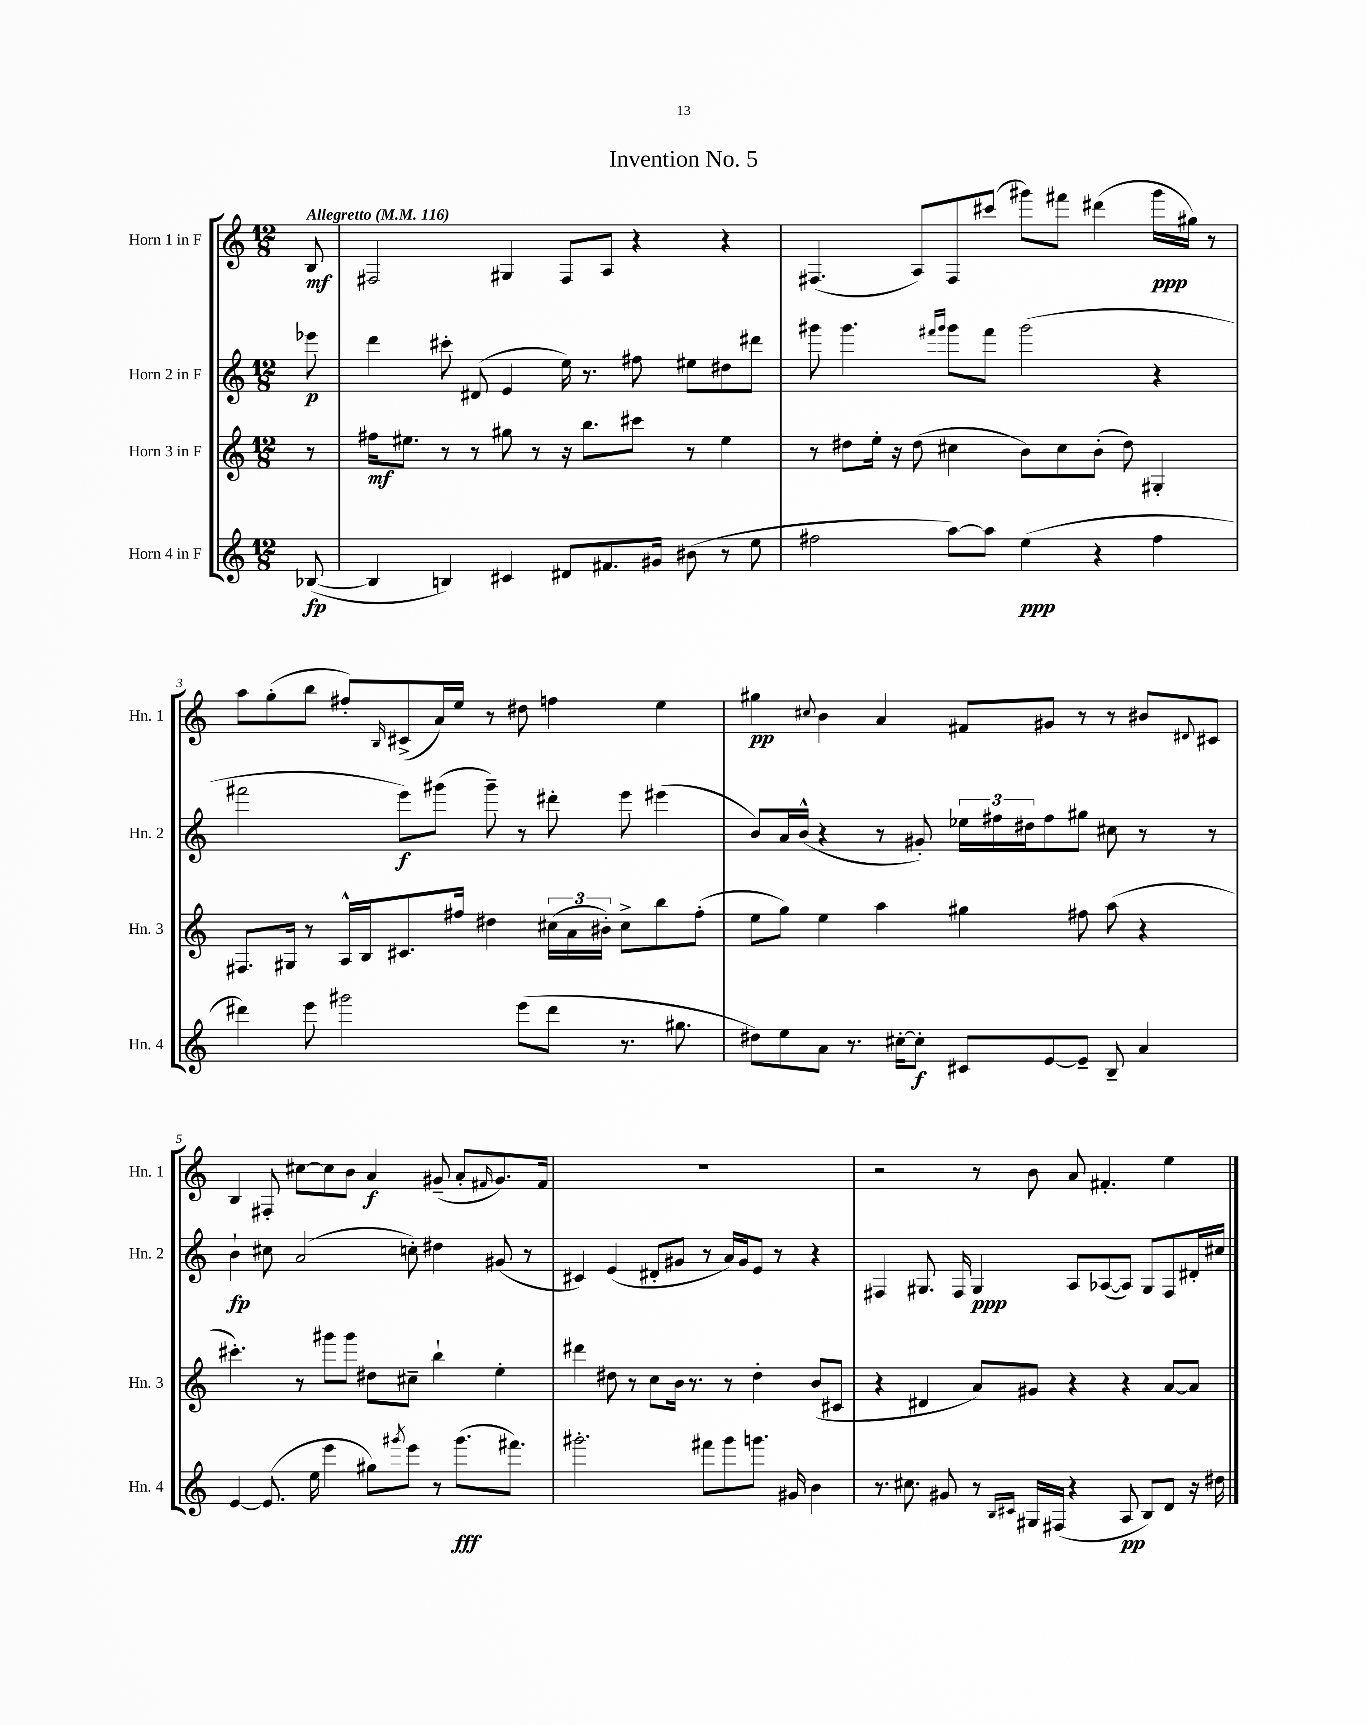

**kern	**dynam	**kern	**dynam	**kern	**dynam	**kern	**dynam
*part4	*part4	*part3	*part3	*part2	*part2	*part1	*part1
*staff4	*staff4	*staff3	*staff3	*staff2	*staff2	*staff1	*staff1
*I"Horn 4 in F	*	*I"Horn 3 in F	*	*I"Horn 2 in F	*	*I"Horn 1 in F	*
*I'Hn. 4	*	*I'Hn. 3	*	*I'Hn. 2	*	*I'Hn. 1	*
*clefG2	*	*clefG2	*	*clefG2	*	*clefG2	*
*k[]	*	*k[]	*	*k[]	*	*k[]	*
*M12/8	*	*M12/8	*	*M12/8	*	*M12/8	*
*MM116	*	*MM116	*	*MM116	*	*MM116	*
=	=	=	=	=	=	=	=
!	!	!	!	!	!	!LO:TX:a:B:t=Allegretto	!
([8B-X/	fp	8r	.	8eee-X\	p	8B/	mf
=1	=1	=1	=1	=1	=1	=1	=1
4B-/]	.	16ff#X\KL	mf	4ddd\	.	2F#X/	.
.	.	8.ee#X\J	.	.	.	.	.
4Bn/)	.	8r	.	8ccc#X'\	.	.	.
.	.	8r	.	(8d#X/	.	.	.
4c#X/	.	8gg#X\	.	4e/	.	4G#X/	.
.	.	8r	.	.	.	.	.
8d#X/L	.	16r	.	16ee\)	.	8F#/L	.
.	.	8.bb\L	.	8.r	.	.	.
8.f#X/	.	.	.	.	.	8A/J	.
.	.	8ccc#X\J	.	8ff#X\	.	4r	.
16g#X/Jk	.	.	.	.	.	.	.
(8b#X\	.	8r	.	8ee#X\L	.	.	.
8r	.	4ee#\	.	8dd#X\	.	4r	.
8ee\	.	.	.	8ddd#X\J	.	.	.
=2	=2	=2	=2	=2	=2	=2	=2
2ff#X\	.	8r	.	8ggg#X\	.	(4.F#X/	.
.	.	8dd#X\L	.	4.ggg#\	.	.	.
.	.	16ee'\Jk	.	.	.	.	.
.	.	16r	.	.	.	.	.
.	.	(8dd#\	.	.	.	8A/L)	.
.	.	.	.	16qqfff#X/LL	.	.	.
.	.	.	.	16qqggg#/JJ	.	.	.
[8aa\L)	.	4cc#X\	.	8ggg#\L	.	8F#/	.
8aa\J]	.	.	.	8fff#\J	.	(8ccc#X/J	.
(4ee\	ppp	8b\L)	.	(2ggg#\	.	8ggg#X\L)	.
.	.	8cc#\	.	.	.	8fff#X\J	.
4r	.	(8b'\J	.	.	.	(4ddd#X\	.
.	.	8dd#\)	.	.	.	.	.
4ff#\	.	4G#X'/	.	4r	.	16ggg#\LL	ppp
.	.	.	.	.	.	16gg#X\JJ)	.
.	.	.	.	.	.	8r	.
!!LO:LB:g=z
=3	=3	=3	=3	=3	=3	=3	=3
4ddd#X\)	.	8.F#X/L	.	2fff#X\	.	8aa\L	.
.	.	.	.	.	.	(8gg'\	.
.	.	16G#X/Jk	.	.	.	.	.
8eee\	.	8r	.	.	.	8bb\J	.
2ggg#X\	.	16A^^/LL	.	.	.	8ff#X'/L)	.
.	.	16B/J	.	.	.	.	.
.	.	.	.	.	.	16qqB/	.
.	.	8.c#X/	.	8eee\L)	f	(8c#X^/	.
.	.	.	.	(8ggg#X\J	.	16a/L)	.
.	.	16ff#X/Jk	.	.	.	16ee/JJ	.
.	.	4dd#X\	.	8ggg#~\)	.	8r	.
(8eee\L	.	.	.	8r	.	8dd#X\	.
8ddd#\J	.	(24cc#X\LL	.	8ddd#X'\	.	4ffn\	.
.	.	24a\	.	.	.	.	.
.	.	24b#X'\JJ)	.	.	.	.	.
8.r	.	8cc#^\L	.	8eee\	.	.	.
.	.	8bb\	.	(4eee#X\	.	4ee\	.
8.gg#X\	.	.	.	.	.	.	.
.	.	(8ff#'\J	.	.	.	.	.
=4	=4	=4	=4	=4	=4	=4	=4
8dd#X\L)	.	8ee\L	.	8b/L)	.	4gg#X\	pp
8ee\	.	8gg\J)	.	16a/L	.	.	.
.	.	.	.	(16b^^/JJ	.	.	.
.	.	.	.	.	.	8qqcc#X/	.
8a\J	.	4ee\	.	4r	.	4b\	.
8.r	.	.	.	.	.	.	.
.	.	4aa\	.	8r	.	4a/	.
[16cc#X'\KL	.	.	.	.	.	.	.
8cc#'\J]	f	.	.	8g#X'/)	.	.	.
8c#X/L	.	4gg#X\	.	24ee-X\LL	.	8f#X/L	.
.	.	.	.	24ff#X\	.	.	.
.	.	.	.	24dd#X\J	.	.	.
[8e/	.	.	.	8ff#\	.	8g#X/J	.
8e~/J]	.	8ff#X\	.	8gg#X\J	.	8r	.
8B~/	.	(8aa\	.	8cc#X\	.	8r	.
4a/	.	4r	.	8r	.	8b#X/L	.
.	.	.	.	.	.	8qqd#X/	.
.	.	.	.	8r	.	8c#X/J	.
!!LO:LB:g=z
=5	=5	=5	=5	=5	=5	=5	=5
[4e/	.	4.ccc#X'\)	.	4b`\	fp	4B/	.
(8.e/]	.	.	.	8cc#X\	.	8F#X'/	.
.	.	8r	.	(2a/	.	[8cc#X\L	.
16ee\	.	.	.	.	.	.	.
4eee\	.	8ggg#X\L	.	.	.	8cc#\]	.
.	.	8ggg#\J	.	.	.	8b\J	.
8gg#X\L)	.	8dd#X\L	.	.	.	4a/	f
8qggg#X/	.	.	.	.	.	.	.
8eee\J	.	8cc#X~\J	.	8ccn'\)	.	.	.
8r	.	4bb`\	.	4dd#X\	.	(8g#X~/	.
(8.ggg#\L	fff	.	.	.	.	8a'/L	.
.	.	.	.	.	.	16qqf#X/	.
.	.	4ee'\	.	(8g#X/	.	8.g#/)	.
8.fff#X\J)	.	.	.	.	.	.	.
.	.	.	.	8r	.	.	.
.	.	.	.	.	.	16f#/Jk	.
=6	=6	=6	=6	=6	=6	=6	=6
2.ggg#X'\	.	4ddd#X\	.	4c#X/)	.	1.r	.
.	.	8dd#X\	.	(4e/	.	.	.
.	.	8r	.	.	.	.	.
.	.	8cc\L	.	8d#X'/L	.	.	.
.	.	16b\Jk	.	8g#X/J	.	.	.
.	.	8.r	.	.	.	.	.
8fff#X\L	.	.	.	8r	.	.	.
8ggg#\	.	8r	.	16a/LL)	.	.	.
.	.	.	.	16g#/J	.	.	.
8.gggn\J	.	4dd#'\	.	8e/J	.	.	.
.	.	.	.	8r	.	.	.
16g#X/	.	.	.	.	.	.	.
4b\	.	(8b/L	.	4r	.	.	.
.	.	8c#X/J	.	.	.	.	.
=7	=7	=7	=7	=7	=7	=7	=7
8.r	.	4r	.	4F#X/	.	2r	.
8.cc#X\	.	.	.	.	.	.	.
.	.	4d#X/	.	8.G#X/	.	.	.
8g#X/	.	.	.	.	.	.	.
.	.	.	.	16F#/	.	.	.
8r	.	8a/L)	.	4G#/	ppp	8r	.
16qqB/LL	.	.	.	.	.	.	.
16qqc#X/JJ	.	.	.	.	.	.	.
16G#X/LL	.	8g#X/J	.	.	.	8b\	.
(16F#X/JJ	.	.	.	.	.	.	.
4r	.	4r	.	8A/L	.	8a/	.
.	.	.	.	([8A-X/	.	4.f#X'/	.
8A/	pp	4r	.	8A-/J])	.	.	.
8B/L)	.	.	.	8G#/L	.	.	.
8d/J	.	[8a/L	.	8F#/	.	4ee\	.
16r	.	8a/J]	.	16d#X'/L	.	.	.
16dd#X\	.	.	.	16cc#X/JJ	.	.	.
==	==	==	==	==	==	==	==
*-	*-	*-	*-	*-	*-	*-	*-
